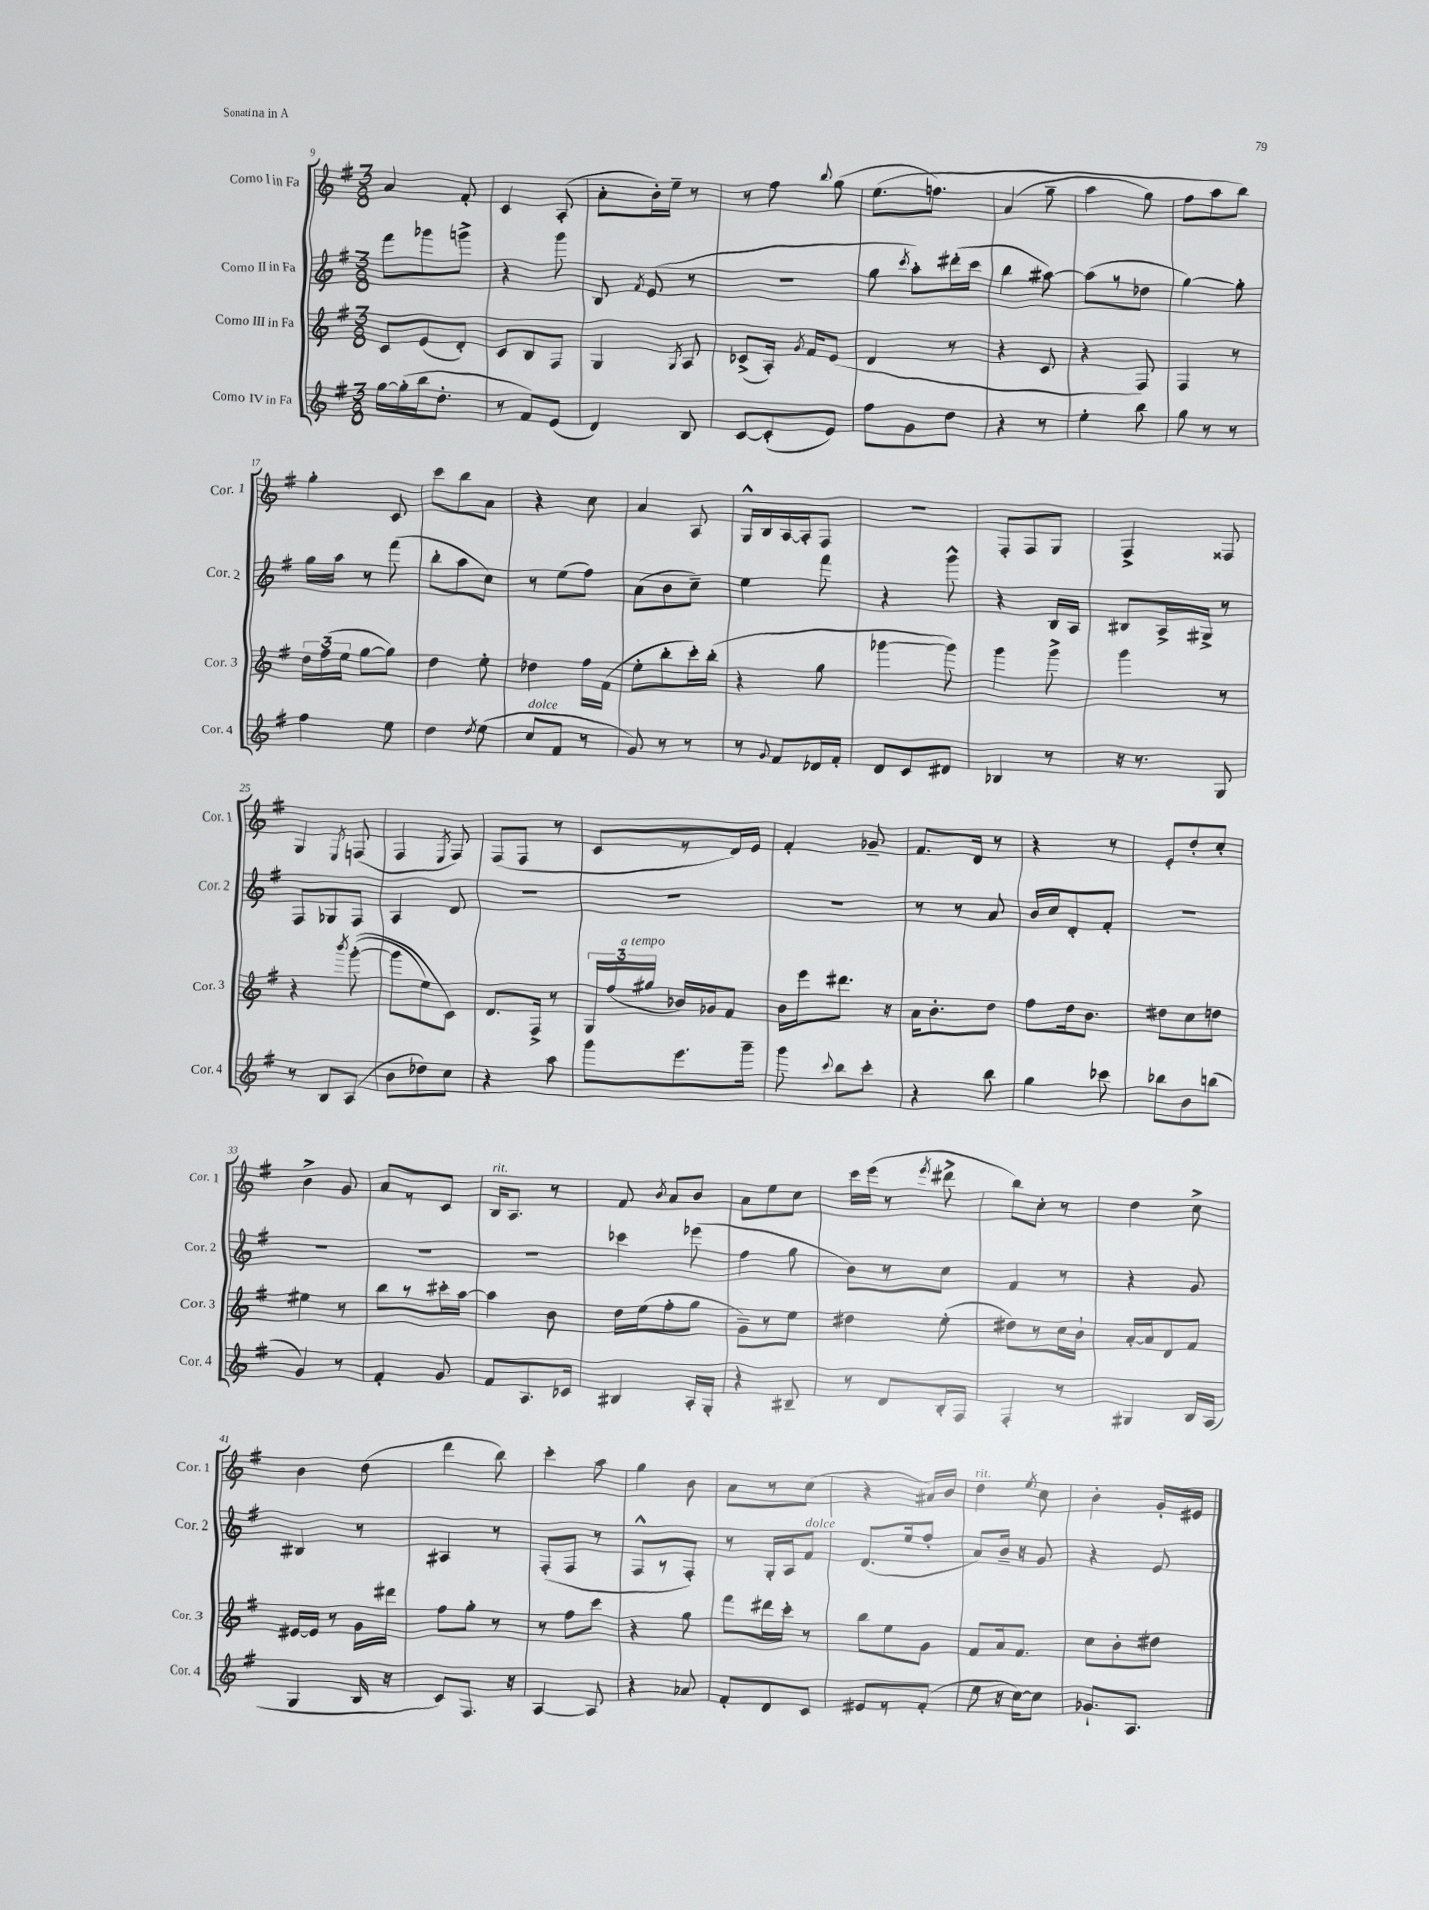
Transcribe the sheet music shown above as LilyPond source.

<<
\new StaffGroup <<
\new Staff = "s0" \with { instrumentName = "Corno I in Fa" shortInstrumentName = "Cor. 1" } {
    \clef treble \key g \major \numericTimeSignature \time 3/8
    \autoBeamOff a'4 fis'8-. |
    c'4 a8-.( |
    a'8[-. b'16-.) e''16]-- r8 |
    r8 fis''8 \appoggiatura { b''8 } g''8( |
    e''8.[\( f''8.]) |
    a'4( g''8-- |
    a''4 g''8) |
    fis''8[ a''8 b''8]\) |
    g''4-. c'8 |
    c'''8[ b''8 a'8] |
    r4 c''8 |
    a'4 a8 |
    g16[-^ b16 a16~ a16-. fis8] |
    r4. |
    fis8[-. fis8 g8] |
    fis4-> fisis8 |
    g4 \acciaccatura { e8 } f8( |
    fis4 \acciaccatura { e8 } fis8) |
    fis8[( fis8] r8 |
    c'8[ r8 d'16) e'16] |
    fis'4-. ges'8-- |
    fis'8.[ d'16] r8 |
    r4 r8 |
    e'8[-. d''8-. c''8]-. |
    b'4-> g'8 |
    a'8[ r8 c'8] |
    b16[^\markup { \italic "rit." } a8.] r8 |
    fis'8 \acciaccatura { b'8 } a'8[ b'8] |
    a'8[ e''8 c''8] |
    c'''16[ e'''16]( r8 \acciaccatura { e'''8 } dis'''8-> |
    b''8[) c''8]-. r8 |
    d''4 c''8-> |
    b'4 d''8( |
    d'''4 b''8) |
    c'''4-. a''8 |
    g''4 b'8 |
    a'8[ r8 c''8]( |
    r4 ais'16[) b'16] |
    d''4^\markup { \italic "rit." } \acciaccatura { e''8 } c''8 |
    b'4-. g'16[-. eis'16] \bar "|." |
}
\new Staff = "s1" \with { instrumentName = "Corno II in Fa" shortInstrumentName = "Cor. 2" } {
    \clef treble \key g \major \numericTimeSignature \time 3/8
    \autoBeamOff fis'''8[ ges'''8 g'''8]-> |
    r4 g'''8 |
    b8 \acciaccatura { fis'8 } e'8( r8 |
    R4. |
    g''8 \acciaccatura { c'''8 } a''8[-.) dis'''16-.( c'''16] |
    b''4 ais''8~) |
    ais''8[( r8 des''8] |
    g''4~) g''8-. |
    g''16[ a''16] r8 fis'''8( |
    b''8[-. a''8 c''8]) |
    r8 e''8[( fis''8]) |
    a'8[( b'8 c''8]--) |
    e''4 fis'''8 |
    r4 g'''8-^ |
    r4 b16[ a16] |
    bis8[ a16-> gis16]-> r8 |
    fis8[ ges8 fis8] |
    a4 d'8 |
    R4. |
    R4. |
    R4. |
    r8 r8 a'8 |
    b'16[ c''16 d'8-. fis'8]-. |
    R4. |
    R4. |
    R4. |
    R4. |
    ces'''4 ees'''8( |
    fis''4 g''8 |
    b'8[) r8 c''8] |
    fis'4 r8 |
    r4 g'8 |
    bis4 r8 |
    ais4 r8 |
    fis8[-.( fis8] r8 |
    fis8[-^ r8 fis8]-.) |
    r8 g16[-. a16 fis'8]^\markup { \italic "dolce" } |
    d'8.[( e''16 fis''8]-. |
    a'8[) b'16]-- r16 g'8 |
    r4 e'8 \bar "|." |
}
\new Staff = "s2" \with { instrumentName = "Corno III in Fa" shortInstrumentName = "Cor. 3" } {
    \clef treble \key g \major \numericTimeSignature \time 3/8
    \autoBeamOff c'8[ e'8( d'8]-.) |
    c'8[ b8 fis8] |
    g4 \acciaccatura { g8 } a8 |
    ces'8[->( a16]-.) \acciaccatura { g'8 } fis'16[ e'8]( |
    d'4 r8 |
    r4 c'8 |
    r4 fis8) |
    fis4 r8 |
    \tuplet 3/2 { d''16[ fis''16( e''16] } g''8[~ g''8]) |
    d''4 e''8-. |
    des''4 fis''16[ fis'16]( |
    e''8[-. b''8-. c'''16-.) b''16]-.( |
    r4 g''8 |
    ges'''4~ ges'''8) |
    g'''4 g'''8-> |
    g'''4 r8 |
    r4 \acciaccatura { b'''8 } g'''8~-.(\( |
    g'''8[ e''8) c'8]\) |
    d'8.[ fis16]-> r8 |
    \tuplet 3/2 { g16[ fis''16( gis''16]^\markup { \italic "a tempo" } } bes'16[) ges'16 fis'8] |
    b'16[ e'''16 dis'''8.] r16 |
    a'16[ b'8.-. d''8] |
    fis''8[ d''16 b'8.] |
    dis''8[ c''8 d''8] |
    eis''4 r8 |
    b''8[ r8 cis'''16-. a''16]~ |
    a''4 b'8 |
    d''16[ e''16( fis''8-. g''8] |
    g'8[--) r8 e''8] |
    dis''4 e''8-.( |
    dis''8[) r8 c''16 b'16]-! |
    a'16[~-. a'16 d'8 fis'8] |
    eis'16[~ eis'16] r8 g'16[ dis'''16] |
    fis''8[ g''8]-. r8 |
    r8 fis''8[ c'''8] |
    r4 g''8 |
    fis'''8[ dis'''16 c'''16]-. r8 |
    b''8[ e''8 g'8] |
    fis'8[ a'16 fis'8.] |
    c''8[ b'8-. dis''8] \bar "|." |
}
\new Staff = "s3" \with { instrumentName = "Corno IV in Fa" shortInstrumentName = "Cor. 4" } {
    \clef treble \key g \major \numericTimeSignature \time 3/8
    \autoBeamOff g''16[~ g''16-.( b''16 d''8.]-. |
    r8 fis'8[) e'8]( |
    d'4) b8 |
    c'8[~ c'8-.( e'8]) |
    fis''8[ g'8 d''8] |
    r4 r8 |
    e''4-. b''8 |
    g''8 r8 r8 |
    fis''4 e''8 |
    d''4 \acciaccatura { d''8 } e''8( |
    c''8[^\markup { \italic "dolce" } fis'8] r8 |
    g'8) r8 r8 |
    r8 \appoggiatura { g'8 } fis'8[ des'16 fis'16]-. |
    d'8[ c'8 dis'8] |
    bes4 r8 |
    r16 r8. g8 |
    r8 b8[ a8]( |
    b'8[ des''8) c''8] |
    r4 a''8 |
    g'''8[ e'''8. g'''16]-- |
    g'''8 \appoggiatura { c'''8 } b''8[ c'''8]-. |
    r4 b''8 |
    g''4 ces'''8 |
    bes''8[ b'8 b''8]( |
    g'4) r8 |
    fis'4-. g'8 |
    fis'8[ a8. ces'16] |
    bis4 a16[-. g16]-. |
    r4 bis8-- |
    r8 d'8[ b16-. fis16] |
    fis4-. r8 |
    gis4 b16[ a16]( |
    g4 b16 r16 |
    c'8[) fis8.] r16 |
    a4~ a8 |
    r4 aes'8 |
    fis'8[-. d'8 c'8] |
    eis'8[ r8 fis'8]-.( |
    e''8 r16 c''16[~) c''8] |
    ges'8.[-! a8.] \bar "|." |
}
>>
>>
\layout { \context { \Score currentBarNumber = #9 } }
